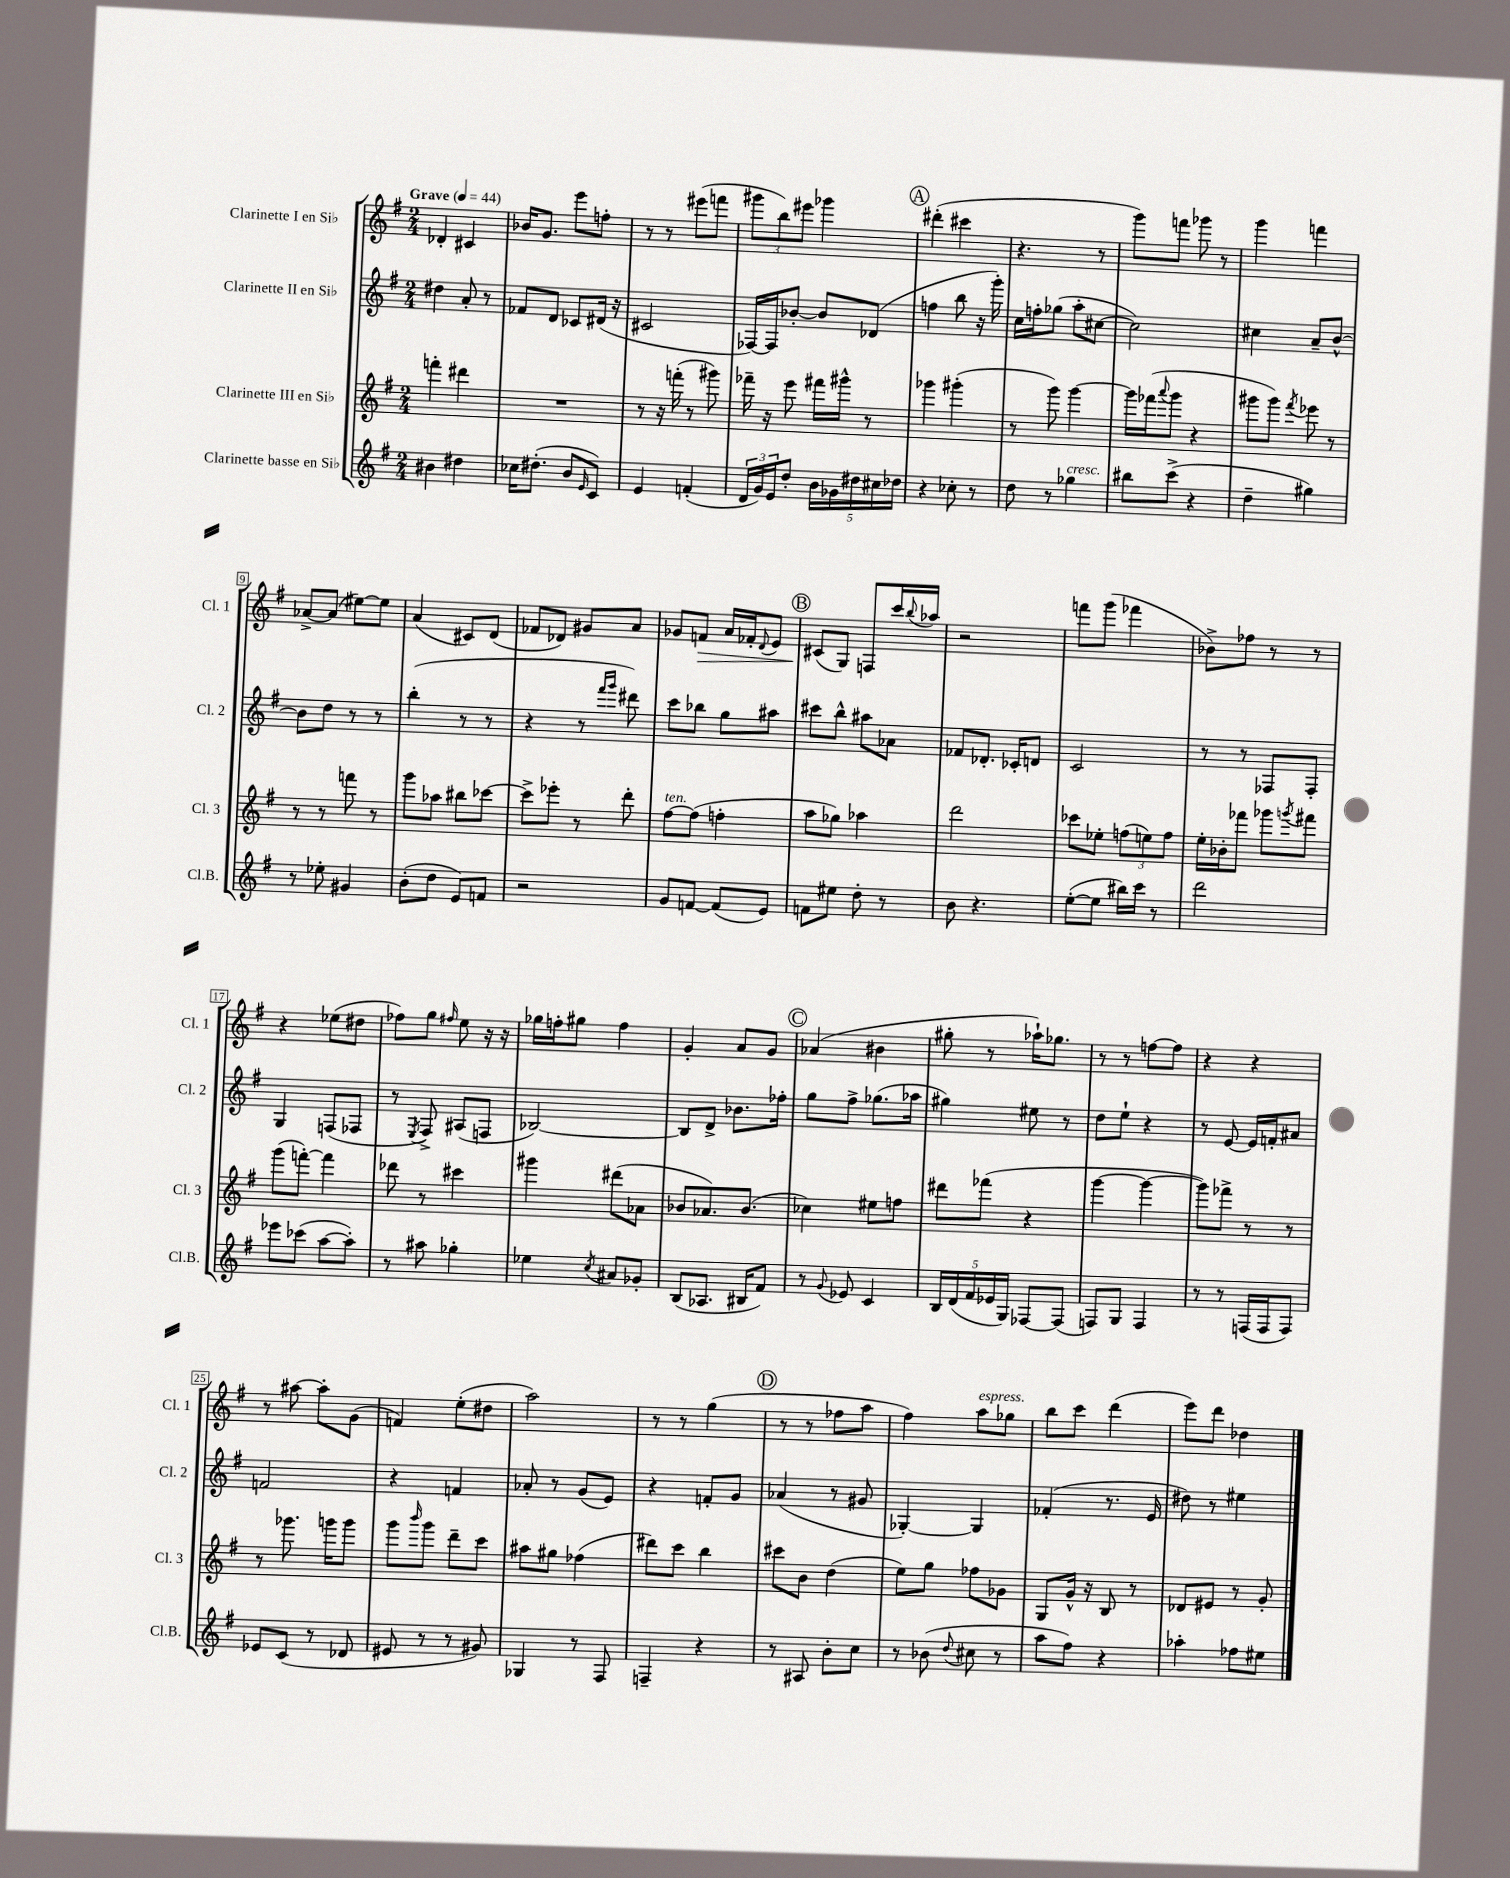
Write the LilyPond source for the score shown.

<<
\new StaffGroup <<
\new Staff = "s0" \with { instrumentName = "Clarinette I en Sib" shortInstrumentName = "Cl. 1" } {
    \clef treble \key g \major \numericTimeSignature \time 2/4 \tempo "Grave" 4 = 44
    des'4-. cis'4 |
    bes'16 g'8. e'''8 f''8-. |
    r8 r8 eis'''8( f'''8 |
    \tuplet 3/2 { gis'''8 b''8) eis'''8 } ges'''4 |
    \mark \markup { \circle "A" } dis'''4-.( cis'''4 |
    r4. r8 |
    g'''8) f'''8 ges'''8 r8 |
    g'''4 f'''4 |
    aes'8~-> aes'8( eis''8~) eis''8 |
    a'4( cis'8) d'8( |
    fes'8 des'8) gis'8 a'8 |
    ges'8 f'8\> a'16 fes'16-. \appoggiatura { d'8 } e'8 |
    \mark \markup { \circle "B" } cis'8\!( g8) f8 c'''16 \appoggiatura { b''8 } aes''16 |
    r2 |
    f'''8 g'''8( fes'''4 |
    bes'8->) fes''8 r8 r8 |
    r4 ees''8( dis''8 |
    fes''8) g''8 \grace { fis''16 } e''8 r16 r16 |
    ges''16 f''16-. gis''8 f''4 |
    g'4-. a'8 g'8 |
    \mark \markup { \circle "C" } aes'4( bis'4 |
    gis''8-. r8 aes''16-!) ges''8. |
    r8 r8 f''8~ f''8 |
    r4 r4 |
    r8 ais''8~ ais''8-. g'8( |
    f'4) e''8-.( dis''8 |
    a''2) |
    r8 r8 g''4( |
    \mark \markup { \circle "D" } r8 r8 fes''8 a''8 |
    fis''4) a''8^\markup { \italic "espress." } ges''8 |
    b''8 c'''8 d'''4( |
    e'''8) d'''8 des''4 \bar "|." |
}
\new Staff = "s1" \with { instrumentName = "Clarinette II en Sib" shortInstrumentName = "Cl. 2" } {
    \clef treble \key g \major \numericTimeSignature \time 2/4
    dis''4 a'8-. r8 |
    fes'8 d'8 ces'8 dis'16( r16 |
    cis'2 |
    fes16~) fes16 bes'8~-. bes'8 des'8( |
    \mark \markup { \circle "A" } f''4 b''8 r16 g'''16-.) |
    c''16 f''16-. ges''8( a''8-. cis''8~ |
    cis''2) |
    cis''4 a'8-- b'8~-^ |
    b'8 d''8 r8 r8 |
    b''4-.( r8 r8 |
    r4 r8 \grace { fis'''16 g'''16 } dis'''8) |
    c'''8 bes''8 g''8 ais''8 |
    \mark \markup { \circle "B" } cis'''8 b''8-^ ais''8 aes'8 |
    fes'8 des'8.-. ces'16-. d'8 |
    c'2 |
    r8 r8 fes8 fes8-. |
    g4 f8( fes8 |
    r8 \acciaccatura { e8 } fis8->) ais8( f8 |
    bes2~) |
    bes8 d'8-> bes'8. fes''16-. |
    \mark \markup { \circle "C" } g''8 fis''8-> ges''8.( aes''16 |
    gis''4) eis''8 r8 |
    d''8 e''8-! r4 |
    r8 e'8~ e'16 f'16-. ais'8 |
    f'2 |
    r4 f'4 |
    aes'8-. r8 g'8( e'8) |
    r4 f'8-. g'8 |
    \mark \markup { \circle "D" } aes'4( r8 gis'8 |
    ges4~-.) ges4 |
    fes'4-.( r8. e'16 |
    dis''8) r8 eis''4 \bar "|." |
}
\new Staff = "s2" \with { instrumentName = "Clarinette III en Sib" shortInstrumentName = "Cl. 3" } {
    \clef treble \key g \major \numericTimeSignature \time 2/4
    f'''4-. dis'''4 |
    R2 |
    r8 r16 f'''16-.( r8 gis'''8) |
    fes'''16-- r16 e'''8 fis'''16 gis'''16-^ r8 |
    \mark \markup { \circle "A" } ges'''4 gis'''4-.( |
    r8 g'''8) g'''4~ |
    g'''16 fes'''16( \appoggiatura { a'''8 } g'''8 r4 |
    gis'''8 gis'''8) \acciaccatura { fis'''8 } ees'''8 r8 |
    r8 r8 f'''8 r8 |
    g'''8 aes''8 bis''8 ces'''8~ |
    ces'''8-> ees'''8-. r8 d'''8-. |
    fis''8~^\markup { \italic "ten." } fis''8( f''4-. |
    \mark \markup { \circle "B" } a''8 ges''8) aes''4 |
    d'''2 |
    ces'''8 ees''8-. \tuplet 3/2 { f''8( e''8) f''8 } |
    e''16-. bes'16-. fes'''8 ges'''8 \acciaccatura { g'''8 } fis'''8 |
    g'''8( f'''8~-.) f'''4 |
    des'''8 r8 cis'''4 |
    gis'''4 dis'''8( aes'8 |
    bes'8 aes'8.) bes'8.( |
    \mark \markup { \circle "C" } ces''4) eis''8 f''8 |
    dis'''8 fes'''8( r4 |
    g'''4~ g'''4~ |
    g'''8) fes'''8-> r8 r8 |
    r8 ges'''8. g'''16 g'''8 |
    g'''8 \grace { b'''16 } g'''8 d'''8-- c'''8 |
    ais''8 gis''8 fes''4( |
    dis'''8) c'''8 b''4 |
    \mark \markup { \circle "D" } cis'''8 b'8 d''4( |
    e''8) g''8 fes''8 ges'8 |
    g8 g'16-^ r16 b8 r8 |
    des'8 eis'8 r8 g'8-. \bar "|." |
}
\new Staff = "s3" \with { instrumentName = "Clarinette basse en Sib" shortInstrumentName = "Cl.B." } {
    \clef treble \key g \major \numericTimeSignature \time 2/4
    bis'4 dis''4 |
    ces''16 dis''8.-.( b'8 \grace { e'16 } c'8) |
    e'4 f'4-.( |
    \tuplet 3/2 { d'16 g'16) e'16 } d''8-. \tuplet 5/4 { b'16 ges'16 dis''16 cis''16 des''16 } |
    \mark \markup { \circle "A" } r4 ces''8-. r8 |
    d''8 r8 ges''4^\markup { \italic "cresc." } |
    bis''8 c'''8->( r4 |
    d''4-- gis''4) |
    r8 ees''8-. gis'4 |
    b'8-.( d''8 e'8) f'8 |
    r2 |
    g'8 f'8~ f'8( e'8) |
    \mark \markup { \circle "B" } f'8 eis''8 d''8-. r8 |
    b'8 r4. |
    e''8~-.( e''8 bis''16) c'''16 r8 |
    d'''2 |
    ees'''8 ces'''8( a''8~ a''8-.) |
    r8 ais''8 ges''4-. |
    ees''4 \acciaccatura { c''8 } ais'8 ges'8-. |
    b8( aes8. bis16 fis'8) |
    \mark \markup { \circle "C" } r8 \appoggiatura { g'8 } ees'8 c'4 |
    \tuplet 5/4 { b16 d'16( fis'16 ees'16 g16) } fes8~ fes8( |
    f8) g8 f4 |
    r8 r8 f16( f16 f8) |
    ees'8 c'8( r8 des'8 |
    eis'8 r8 r8 gis'8) |
    ges4 r8 fis8 |
    f4-- r4 |
    \mark \markup { \circle "D" } r8 ais8 b'8-. c''8 |
    r8 bes'8( \appoggiatura { d''8 } cis''8 r8 |
    a''8 fis''8) r4 |
    aes''4-. fes''8 eis''8 \bar "|." |
}
>>
>>
\layout { \context { \Score \override BarNumber.stencil = #(make-stencil-boxer 0.1 0.3 ly:text-interface::print) } }
